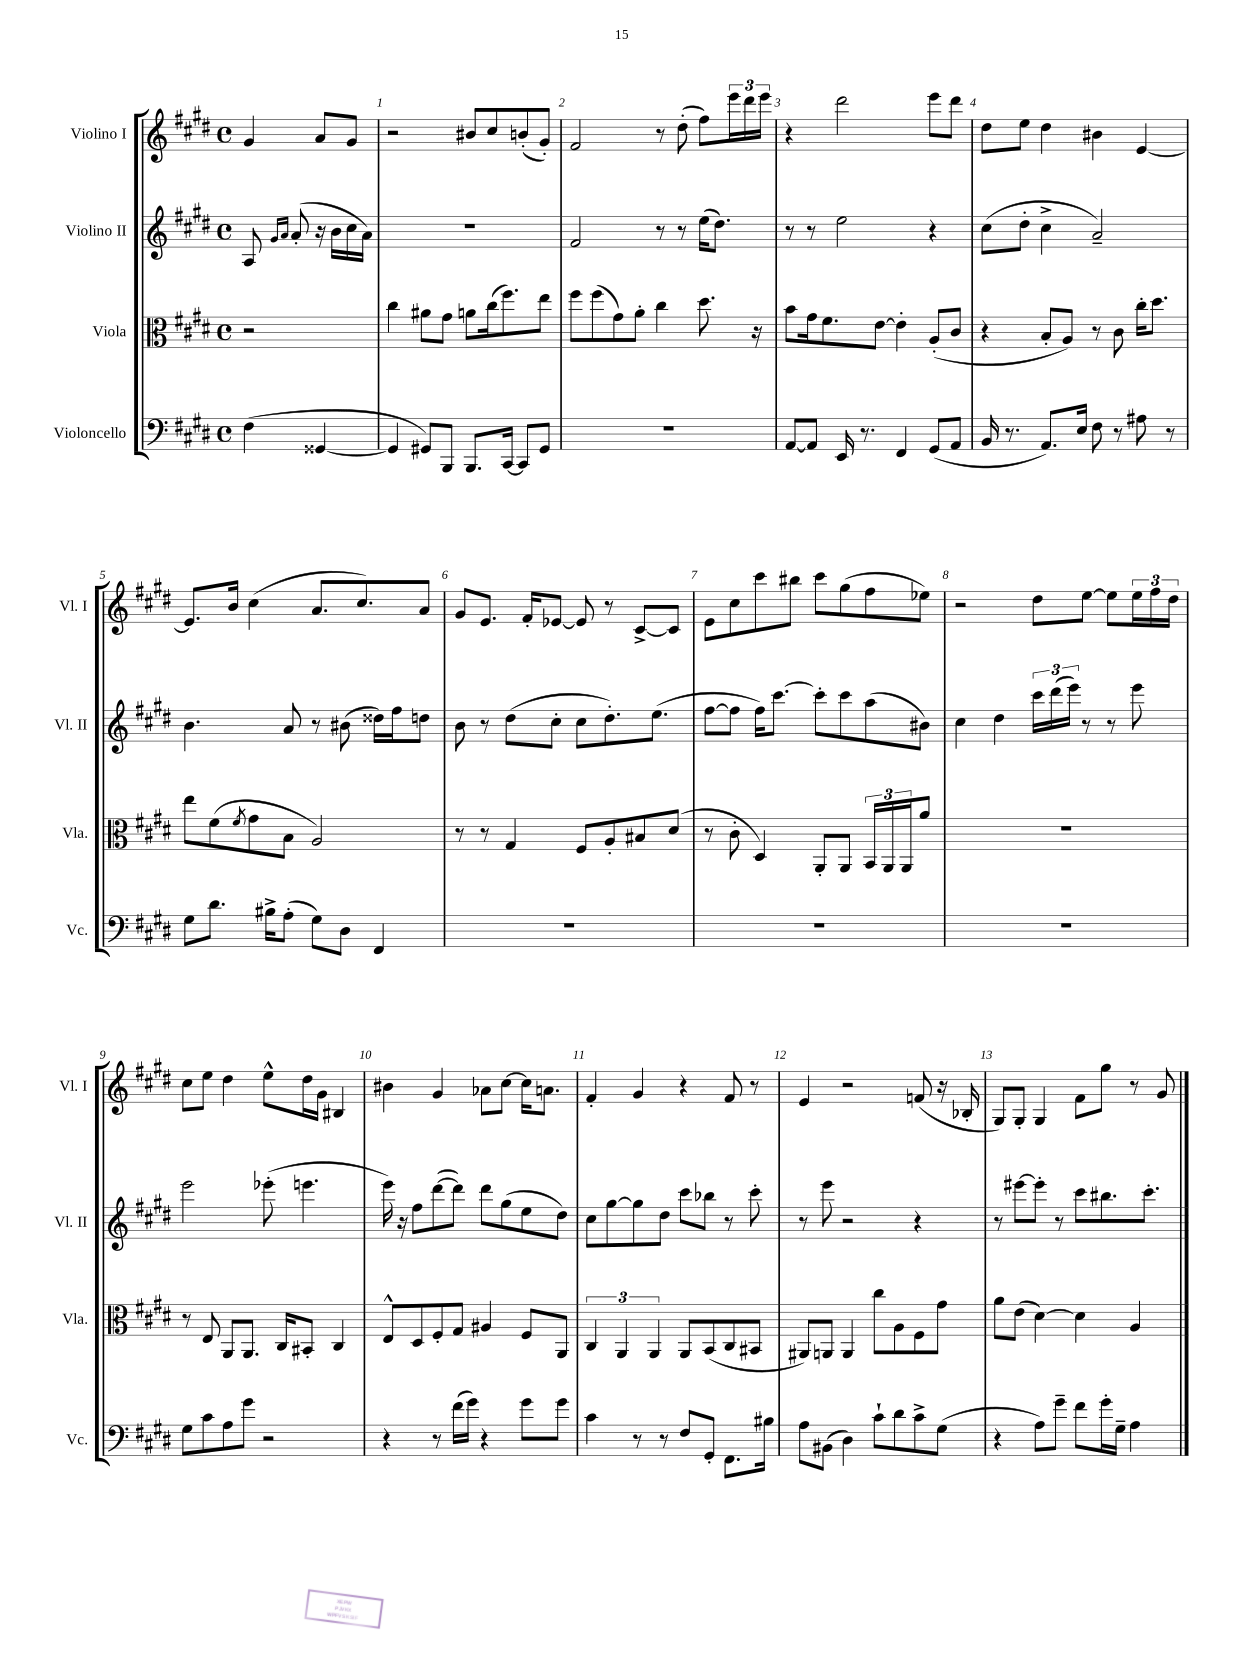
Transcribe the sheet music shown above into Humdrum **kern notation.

**kern	**kern	**kern	**kern
*part4	*part3	*part2	*part1
*staff4	*staff3	*staff2	*staff1
*I"Violoncello	*I"Viola	*I"Violino II	*I"Violino I
*I'Vc.	*I'Vla.	*I'Vl. II	*I'Vl. I
*clefF4	*clefC3	*clefG2	*clefG2
*k[f#c#g#d#]	*k[f#c#g#d#]	*k[f#c#g#d#]	*k[f#c#g#d#]
*M4/4	*M4/4	*M4/4	*M4/4
*met(c)	*met(c)	*met(c)	*met(c)
=	=	=	=
(4F#\	2r	8A/	4g#/
.	.	16qqg#/LL	.
.	.	16qqa/JJ	.
.	.	(8a'/	.
[4GG##X/	.	16r	8a/L
.	.	16b\LL	.
.	.	16cc#\	8g#/J
.	.	16a\JJ)	.
=1	=1	=1	=1
4GG##/]	4cc#\	1r	2r
8GG#X/L)	8a#X\L	.	.
8BBB/J	8g#\J	.	.
8.BBB/L	8an\L	.	8b#X/L
.	(16cc#\k	.	8cc#/
[16CC#/Jk	8.ff#\)	.	.
8CC#/L]	.	.	(8bn'/
8GG#/J	8ee\J	.	8g#'/J)
=2	=2	=2	=2
1r	8ff#\L	2f#/	2f#/
.	(8ff#\	.	.
.	8g#\)	.	.
.	8a'\J	.	.
.	4cc#\	8r	8r
.	.	8r	(8dd#'\
.	8.dd#\	(16ee\KL	8ff#\L)
.	.	8.dd#\J)	.
.	.	.	24eee\L
.	.	.	24ddd#\
.	16r	.	.
.	.	.	24eee\JJ
=3	=3	=3	=3
[8AA/L	8b\L	8r	4r
8AA/J]	16g#\k	8r	.
.	8.f#\	.	.
16EE/	.	2ee\	2ddd#\
8.r	.	.	.
.	[8e\J	.	.
4FF#/	4e'\]	.	.
(8GG#/L	(8A'/L	4r	8eee\L
8AA/J	8c#/J	.	8ddd#\J
=4	=4	=4	=4
16BB/	4r	(8cc#\L	8dd#\L
8.r	.	.	.
.	.	8dd#'\J	8ee\J
8.AA/L)	8B'/L	4cc#^\	4dd#\
.	8A/J)	.	.
16E/Jk	.	.	.
8F#\	8r	2a~/)	4b#X\
8r	8c#\	.	.
8A#X\	16cc#'\KL	.	[4e/
.	8.dd#\J	.	.
8r	.	.	.
!!LO:LB:g=z
=5	=5	=5	=5
8G#\L	8ee\L	4.b\	8.e/L]
8.d#\J	(8f#\	.	.
.	.	.	16b/Jk
.	8qf#/	.	.
.	8g#\	.	(4cc#\
16B#X^\KL	.	.	.
(8A'\J	8B\J	8a/	.
8G#\L)	2A/)	8r	8.a/L
8D#\J	.	(8b#X\	.
.	.	.	8.cc#/)
4FF#/	.	16dd##X\LL)	.
.	.	16ff#\J	.
.	.	8ddn\J	8a/J
=6	=6	=6	=6
1r	8r	8b\	8g#/L
.	8r	8r	8.e/J
.	4G#/	(8dd#\L	.
.	.	.	16f#'/KL
.	.	8cc#'\J	[8e-X/J
.	8F#/L	8cc#\L	8e-/]
.	8A'/	8.dd#'\)	8r
.	8B#X/	.	[8c#^/L
.	.	(8.ee\J	.
.	(8d#/J	.	8c#/J]
=7	=7	=7	=7
1r	8r	[8ff#\L	8e\L
.	8c#'\	8ff#\J]	8cc#\
.	4D#/)	16ff#\KL)	8ccc#\
.	.	[8.ccc#\J	.
.	.	.	8bb#X\J
.	8AA'/L	8ccc#'\L]	8ccc#\L
.	8AA/J	8ccc#\	(8gg#\
.	24BB/LL	(8aa\	8ff#\
.	24AA/	.	.
.	24AA/J	.	.
.	8a/J	8b#X\J)	8ee-X\J)
=8	=8	=8	=8
1r	1r	4cc#\	2r
.	.	4dd#\	.
.	.	24ccc#\LL	8dd#\L
.	.	(24ddd#\	.
.	.	24eee\JJ)	.
.	.	8r	[8ee\J
.	.	8r	8ee\L]
.	.	8eee\	24ee\L
.	.	.	24ff#\
.	.	.	24dd#\JJ
!!LO:LB:g=z
=9	=9	=9	=9
8G#\L	8r	2eee\	8cc#\L
8c#\	8E/	.	8ee\J
8A\	8AA/L	.	4dd#\
8g#\J	8.AA/J	.	.
2r	.	(8eee-X'\	8ee^^\L
.	16C#/KL	.	.
.	8BB#X'/J	4.eeen\	16dd#\L
.	.	.	16g#\JJ
.	4C#/	.	4B#X/
=10	=10	=10	=10
4r	8E^^/L	16eee\)	4b#X\
.	.	16r	.
.	8D#/	8ff#\L	.
8r	8F#'/	([8ddd#\	4g#/
(16f#\LL	8G#/J	8ddd#\J])	.
16g#\JJ)	.	.	.
4r	4A#X/	8ddd#\L	8a-X\L
.	.	(8gg#\	[8cc#\J
8g#\L	8F#/L	8ee\	16cc#\KL]
.	.	.	8.an\J
8g#\J	8AA/J	8dd#\J)	.
=11	=11	=11	=11
4c#\	6C#/	8cc#\L	4f#'/
.	.	[8gg#\	.
.	6AA/	.	.
8r	.	8gg#\]	4g#/
.	6AA/	.	.
8r	.	8dd#\J	.
8F#/L	8AA/L	8ccc#\L	4r
8GG#'/J	(8BB/	8bb-X\J	.
8.FF#\L	8C#/	8r	8f#/
.	8BB#X/J	8ccc#'\	8r
16B#X\Jk	.	.	.
=12	=12	=12	=12
8A\L	8AA#X/L)	8r	4e/
(8BB#X\J	8AAn/J	8eee\	.
4D#\)	4AA/	2r	2r
8c#`\L	8cc#\L	.	.
8d#\	8A\	.	.
8c#^\	8F#\	4r	(8fn/
(8G#\J	8g#\J	.	16r
.	.	.	16B-X'/
=13	=13	=13	=13
4r	8a\L	8r	8G#/L)
.	(8e\J	[8eee#X\L	8G#'/J
8A\L)	[4d#\)	8eee#'\J]	4G#/
8g#~\J	.	8r	.
8f#\L	4d#\]	8ccc#\L	8f#\L
16g#'\L	.	8.bb#X\	8gg#\J
16G#~\JJ	.	.	.
4A\	4A/	.	8r
.	.	8.ccc#'\J	.
.	.	.	8g#/
==	==	==	==
*-	*-	*-	*-
